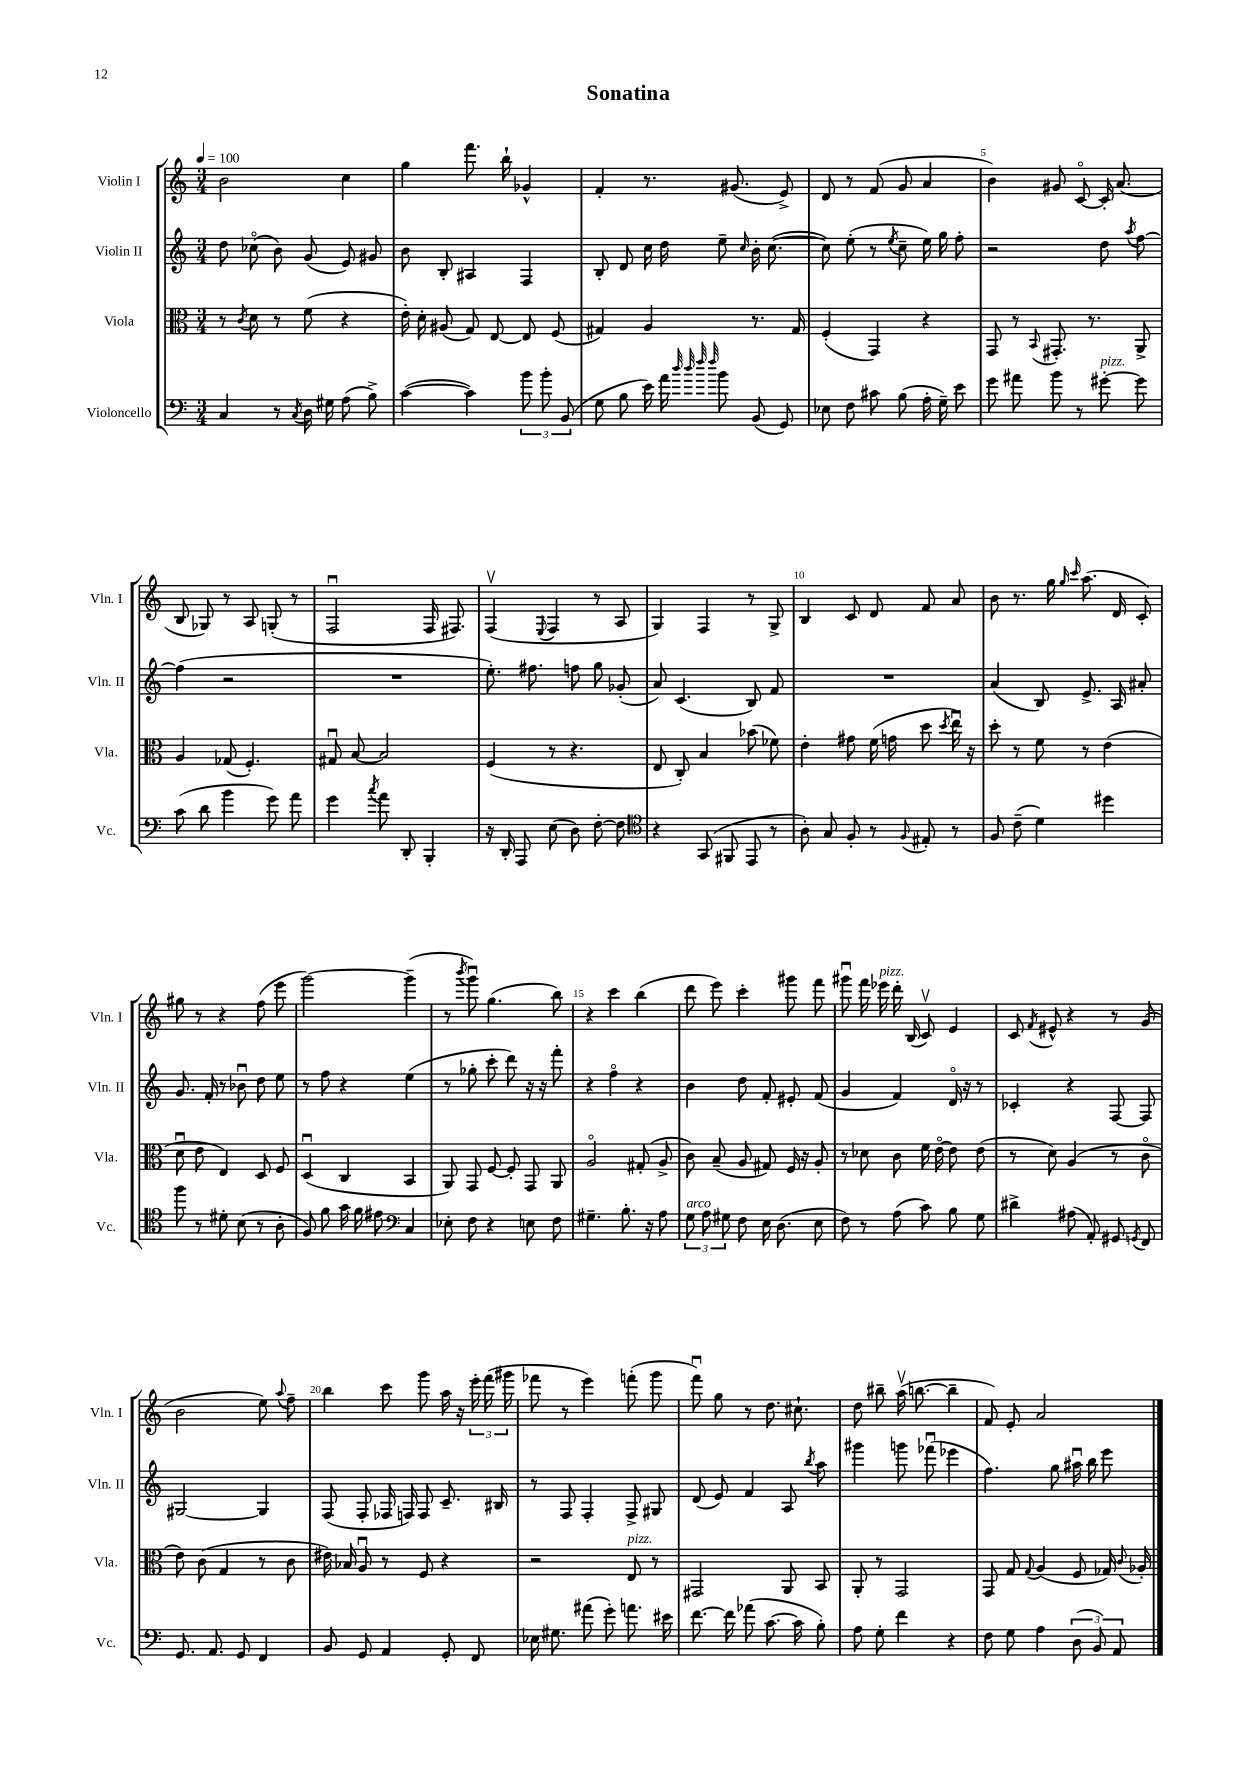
\header { title = "Sonatina" }
<<
\new StaffGroup <<
\new Staff = "s0" \with { instrumentName = "Violin I" shortInstrumentName = "Vln. I" } {
    \clef treble \key c \major \numericTimeSignature \time 3/4 \tempo 4 = 100
    \autoBeamOff b'2 c''4 |
    g''4 f'''8. b''16-! ges'4-^ |
    f'4-. r8. gis'8.( e'8->) |
    d'8 r8 f'8( g'8 a'4 |
    b'4) gis'8 c'8~\flageolet c'16-. a'8.( |
    b8 ges8) r8 a8 g8-.( r8 |
    f2\downbow f16 fis8.) |
    f4\upbow( \appoggiatura { e8 } f4 r8 a8 |
    g4) f4 r8 g8-> |
    b4 c'8 d'8 f'8 a'8 |
    b'8 r8. g''16 \grace { g''16 c'''16 } a''8.( d'16 c'8-.) |
    gis''8 r8 r4 f''8( e'''8 |
    g'''2~) g'''4--( |
    r8 \acciaccatura { b'''8 } g'''8\downbow) g''4.( b''8) |
    r4 c'''4 b''4( |
    d'''8 e'''8) c'''4-. gis'''8 f'''8 |
    gis'''8\downbow f'''16 ees'''16^\markup { \italic "pizz." } d'''16-. b16( c'8\upbow) e'4 |
    c'8 \acciaccatura { f'8 } eis'8-^ r4 r8 g'8( |
    b'2 e''8) \appoggiatura { a''8 } f''8-- |
    b''4 c'''8 g'''8 a''16 r16 \tuplet 3/2 { e'''16-. f'''16( gis'''16 } |
    fes'''8 r8 e'''4) f'''8-.( g'''8 |
    f'''8\downbow) g''8 r8 d''8. cis''8.-! |
    d''8 bis''8-- a''16\upbow( b''8.~ b''4-- |
    f'8) e'8-. a'2 \bar "|." |
}
\new Staff = "s1" \with { instrumentName = "Violin II" shortInstrumentName = "Vln. II" } {
    \clef treble \key c \major \numericTimeSignature \time 3/4
    \autoBeamOff d''8 ces''8\flageolet( b'8) g'8( e'8) gis'8 |
    b'8 b8-. ais4 f4 |
    b8-. d'8 c''16 d''16 e''8-- \grace { c''16 } b'16-. c''8.~( |
    c''8) e''8-.( r8 \acciaccatura { e''8 } c''8-- e''16) g''16 f''8-. |
    r2 d''8 \acciaccatura { a''8 } f''8~ |
    f''4( r2 |
    R2. |
    e''8.-.) fis''8. f''8 g''8 ges'8-.( |
    a'8) c'4.( b8) f'8 |
    R2. |
    a'4( b8) e'8.-> a16 ais'8-. |
    g'8. f'16-. r8 bes'8\downbow d''8 e''8 |
    r8 f''8 r4 e''4( |
    r8 ges''8-. c'''8-. d'''8) r16 r16 f'''8-. |
    r4 f''4\flageolet r4 |
    b'4 d''8 f'8-. eis'8-. f'8( |
    g'4 f'4) d'16\flageolet r16 r8 |
    ces'4-. r4 f8~ f8 |
    gis2~ gis4 |
    f8( f8-. fes16 f16) f8 c'8.-- bis16 |
    r8 f8 f4-. f8-> gis8 |
    d'8( e'8) f'4 a8 \acciaccatura { b''8 } a''8 |
    gis'''4 g'''8 fes'''8\downbow( ees'''4 |
    f''4.) g''8 ais''16\downbow b''16 e'''8 \bar "|." |
}
\new Staff = "s2" \with { instrumentName = "Viola" shortInstrumentName = "Vla." } {
    \clef alto \key c \major \numericTimeSignature \time 3/4
    \autoBeamOff r8 \acciaccatura { c'8 } d'8 r8 f'8( r4 |
    e'16-.) d'16-. ais8( g8) e8~ e8 f8( |
    gis4) a4 r8. gis16 |
    f4-.( g,4) r4 |
    g,8 r8 \appoggiatura { b,8 } gis,8.-. r8. a,8-> |
    a4 ges8( f4.-.) |
    gis8\downbow b8~ b2 |
    f4( r8 r4. |
    e8 c8-.) b4 bes'8( fes'8) |
    e'4-. gis'8 f'16( g'16 d''8 \acciaccatura { d''8 } e''16\downbow) r16 |
    d''8-. r8 f'8 r8 e'4( |
    d'8\downbow e'8 e4) d8 f8 |
    d4\downbow( c4 b,4 |
    a,8) g,8 f8~ f8-. g,8 a,8 |
    a2\flageolet gis8-.( a8-> |
    c'8) b8--( a8 gis8) f16 r16 a8-. |
    r8 des'8 c'8 f'16 e'16~\flageolet e'8 e'8( |
    r8 d'8) a4( r8 c'8\flageolet |
    e'8) c'8( g4 r8 c'8 |
    eis'16) bes16 a8\downbow r8 f8 r4 |
    r2 e8^\markup { \italic "pizz." } r8 |
    gis,2 a,8 b,8 |
    a,8-. r8 g,2 |
    g,8 g8 \appoggiatura { g8 } a4( f8 ges16) \appoggiatura { c'8 } aes16-. \bar "|." |
}
\new Staff = "s3" \with { instrumentName = "Violoncello" shortInstrumentName = "Vc." } {
    \clef bass \key c \major \numericTimeSignature \time 3/4
    \autoBeamOff c4 r8 \acciaccatura { c8 } d16 gis16 a8( b8->) |
    c'4~( c'4) \tuplet 3/2 { b'8 b'8-. b,8( } |
    g8 b8 e'16) a'16 \grace { d''32 d''32 f''32 f''32 } b'8 b,8( g,8) |
    ees8 f8 cis'8 b8( a16-. g16--) e'8 |
    g'8 ais'8 b'8 r8 gis'8~-.^\markup { \italic "pizz." } gis'8 |
    c'8( d'8 b'4 g'8) a'8 |
    g'4 \acciaccatura { c''8 } a'8 d,8-. b,,4-. |
    r16 d,16-. a,,8 e8( d8) f8~-. f8 |
    \clef tenor r4 g,8( fis,8 e,8 r8 |
    a8-.) g8 f8-. r8 \appoggiatura { f8 } eis8-. r8 |
    f8 c'8--( d'4) dis''4 |
    f''8 r8 dis'8-. b8( r8 a8-. |
    f8) f'8 g'16 f'16 eis'8 \clef bass c4 |
    ees8-. f8 r4 e8 f8 |
    gis4.-- b8.-. r16 a8 |
    \tuplet 3/2 { g8^\markup { \italic "arco" } a8 gis8 } f8 e16 d8.( e8 |
    f8) r8 a8( c'8) b8 g8 |
    dis'4-> ais8( a,8-.) gis,8 \acciaccatura { g,8 } f,8 |
    g,8. a,8. g,8 f,4 |
    b,8 g,8 a,4 g,8-. f,8 |
    ees16 gis8. ais'8( g'8-.) a'8. eis'16 |
    f'8.~ f'16 aes'8( c'8.~ c'16 b8-.) |
    a8 g8-. f'4 r4 |
    f8 g8 a4 \tuplet 3/2 { d8( b,8) a,8 } \bar "|." |
}
>>
>>
\layout { \context { \Score \override BarNumber.break-visibility = ##(#f #t #t) barNumberVisibility = #(every-nth-bar-number-visible 5) } }
